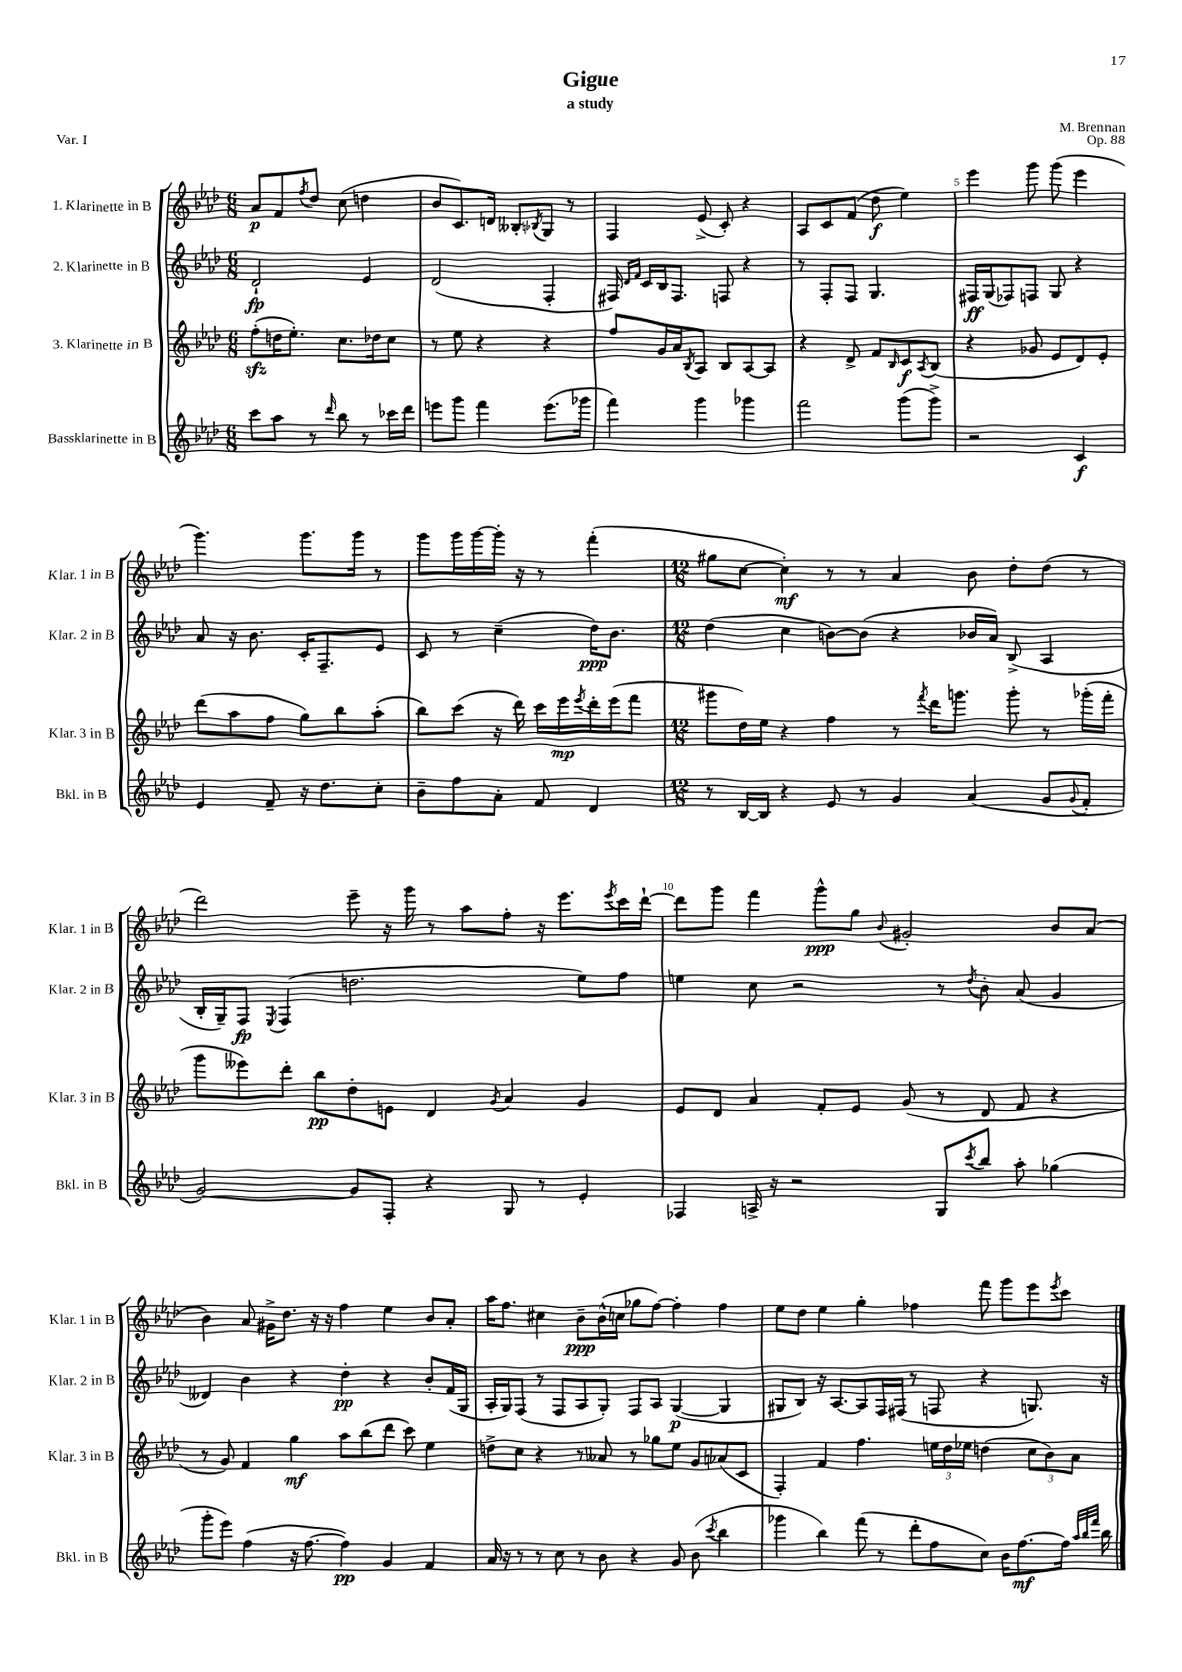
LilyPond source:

\header { title = "Gigue" composer = "M. Brennan" subtitle = "a study" opus = "Op. 88" piece = "Var. I" }
<<
\new StaffGroup <<
\new Staff = "s0" \with { instrumentName = "1. Klarinette in B" shortInstrumentName = "Klar. 1 in B" } {
    \clef treble \key aes \major \numericTimeSignature \time 6/8
    aes'8\p f'8 \acciaccatura { f''8 } des''8 c''8( d''4 |
    bes'8 c'8.) d'16 beses8-. \acciaccatura { bes8 } g8 r8 |
    f4 ees'8->( c'8-.) r4 |
    aes8 c'8 f'8( des''8\f ees''4) |
    ees'''4 g'''8 g'''8( ees'''4 |
    g'''4.) g'''8. g'''16 r8 |
    g'''8 g'''16 g'''16~ g'''16-. r16 r8 f'''4-.( |
    \numericTimeSignature \time 12/8 gis''8 c''8~ c''4-.\mf) r8 r8 aes'4 bes'8 des''8-. des''8( r8 |
    des'''2) ees'''8-- r16 g'''16 r8 aes''8 f''8-. r16 ees'''8. \acciaccatura { ees'''8 } c'''16 des'''16~-! |
    des'''8 g'''8 f'''4 g'''8-^\ppp g''8 \appoggiatura { bes'8 } gis'2-. bes'8 aes'8( |
    bes'4) aes'8 gis'16-> des''8. r16 r16 f''4 ees''4 bes'8 aes'8-. |
    aes''16 f''8. cis''4 bes'8--\ppp bes'16-^( c''16 ges''8 f''8~) f''4-. f''4 |
    ees''8 des''8 ees''4 g''4-. fes''4 f'''8 g'''8 ees'''8 \acciaccatura { ees'''8 } c'''8 \bar "|." |
}
\new Staff = "s1" \with { instrumentName = "2. Klarinette in B" shortInstrumentName = "Klar. 2 in B" } {
    \clef treble \key aes \major \numericTimeSignature \time 6/8
    des'2-!\fp ees'4 |
    des'2( f4-. |
    fis16) \grace { des'16 f'16 } c'16 bes16 fis8. f8 r4 |
    r8 f8-. f8 g4. |
    fis16\ff g16( fes8) f8 g8 r4 |
    aes'8 r16 bes'8. c'16-. f8.-- ees'8 |
    c'8 r8 c''4--( des''16\ppp) bes'8. |
    \numericTimeSignature \time 12/8 des''4( c''4 b'8~) b'8( r4 bes'16 aes'16) bes8->( aes4 |
    bes16-. g16--) f8\fp \acciaccatura { ees8 } f4( d''2. ees''8) f''8 |
    e''4 c''8 r2 r8 \acciaccatura { des''8 } bes'8-. aes'8( g'4 |
    deses'4) bes'4 r4 des''4-.\pp r4 bes'8-. f'16( g16 |
    aes16-. g16) f8( r8 f8 aes8 g8-.) f8 aes8 g4~\p( g4 |
    gis8 bes8) r16 aes8.~ aes8 f16 fis16( r8 f8 r4 g8.) r16 \bar "|." |
}
\new Staff = "s2" \with { instrumentName = "3. Klarinette in B" shortInstrumentName = "Klar. 3 in B" } {
    \clef treble \key aes \major \numericTimeSignature \time 6/8
    f''8-.\sfz( d''16 ees''8.-.) c''8. des''16 c''8 |
    r8 ees''8 r4 r4 |
    f''8 g'16 aes'16 \acciaccatura { bes8 } aes8 bes8 aes8~ aes8 |
    r4 des'8-> f'8 \grace { bes16 } c'8\f \acciaccatura { aes8 } bes8( |
    r4 ges'8 ees'8 des'8) ees'8-. |
    des'''8( aes''8 f''8 g''8) bes''8 aes''8-.( |
    bes''8) c'''8( r16 des'''16) c'''16 ees'''16\mp \acciaccatura { ees'''8 } des'''16-. ees'''16( f'''8 |
    \numericTimeSignature \time 12/8 gis'''8 des''16) ees''16 r4 f''4 r8 \acciaccatura { f'''8 } des'''16 g'''8. g'''8-. r8 ges'''16-.( f'''16-. |
    g'''8 eeses'''8) des'''8-. bes''8\pp des''8-. e'8 des'4 \acciaccatura { g'8 } aes'4 g'4 |
    ees'8 des'8 aes'4 f'8-. ees'8 g'8( r8 des'8 f'8 r4 |
    r8 g'8) f'4 g''4\mf aes''8 bes''8( des'''8 c'''8) ees''4 |
    d''8-> c''8 r4 r8 aeses'8 r8 ges''8 ees''8 g'8 aes'8( c'8 |
    f4-.) f'4 f''4. \tuplet 3/2 { e''16 des''16 ees''16 } d''4( \tuplet 3/2 { c''8 bes'8) aes'8 } \bar "|." |
}
\new Staff = "s3" \with { instrumentName = "Bassklarinette in B" shortInstrumentName = "Bkl. in B" } {
    \clef treble \key aes \major \numericTimeSignature \time 6/8
    c'''8 aes''8 r8 \grace { des'''16 } bes''8 r8 ces'''16 des'''16 |
    e'''8 g'''8 f'''4 e'''8.( ges'''16 |
    f'''4) g'''4 ges'''4 |
    f'''2 g'''8( g'''8->) |
    r2 c'4\f |
    ees'4 f'8-- r16 des''8. c''8-. |
    bes'8-- f''8 aes'8-. f'8 des'4 |
    \numericTimeSignature \time 12/8 r8 bes16~ bes16 r4 ees'8 r8 g'4 aes'4( g'8 \appoggiatura { g'8 } f'8-. |
    g'2~) g'8 f8-. r4 g8 r8 ees'4-. |
    fes4 a16-> r16 r2 g8 \acciaccatura { c'''8 } bes''8 aes''8-. ges''4( |
    g'''8-. ees'''8) f''4( r16 f''8.~ f''4\pp) g'4 f'4 |
    aes'16 r16 r8 r8 c''8 r8 bes'8 r4 g'8 bes'8( \acciaccatura { c'''8 } bes''4 |
    ges'''4 bes''4) f'''8( r8 des'''8-. f''8 c''8) bes'16 f''8.~\mf f''16 \grace { aes''32 bes''32 f'''32 } bes''16 \bar "|." |
}
>>
>>
\layout { \context { \Score \override BarNumber.break-visibility = ##(#f #t #t) barNumberVisibility = #(every-nth-bar-number-visible 5) } }
